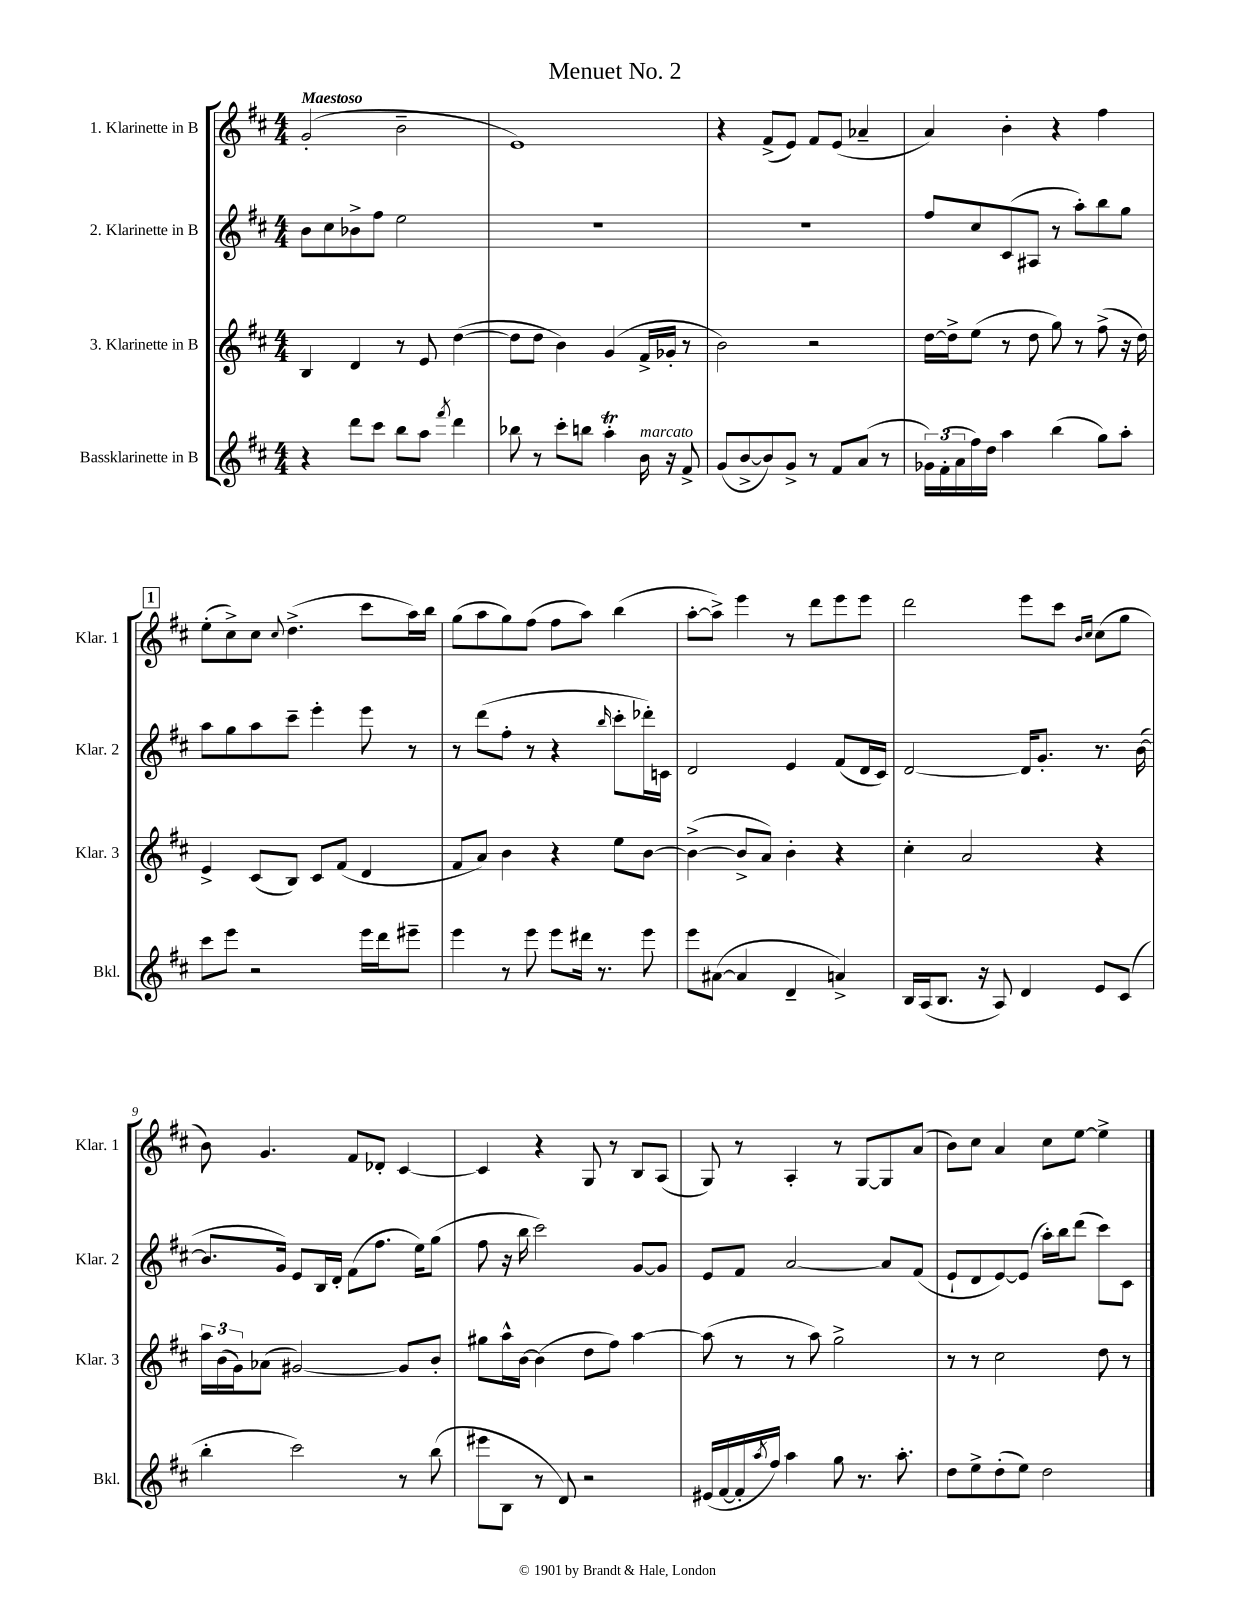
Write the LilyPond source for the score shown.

\header { title = "Menuet No. 2" }
<<
\new StaffGroup <<
\new Staff = "s0" \with { instrumentName = "1. Klarinette in B" shortInstrumentName = "Klar. 1" } {
    \clef treble \key d \major \numericTimeSignature \time 4/4 \tempo "Maestoso"
    g'2-.( b'2-- |
    e'1) |
    r4 fis'8->( e'8) fis'8 e'8( aes'4-- |
    a'4) b'4-. r4 fis''4 |
    \mark \markup { \box "1" } e''8-.( cis''8->) cis''8 \appoggiatura { cis''8 } d''4.->( cis'''8 a''16) b''16 |
    g''8( a''8 g''8) fis''8( fis''8 a''8) b''4( |
    a''8~-. a''8->) e'''4 r8 d'''8 e'''8 e'''8 |
    d'''2 e'''8 cis'''8 \grace { b'16 cis''16 } cis''8( g''8 |
    b'8) g'4. fis'8 des'8-. cis'4~ |
    cis'4 r4 g8 r8 b8 a8( |
    g8) r8 a4-. r8 g8~ g8 a'8( |
    b'8) cis''8 a'4 cis''8 e''8~ e''4-> \bar "|." |
}
\new Staff = "s1" \with { instrumentName = "2. Klarinette in B" shortInstrumentName = "Klar. 2" } {
    \clef treble \key d \major \numericTimeSignature \time 4/4
    b'8 cis''8 bes'8-> fis''8 e''2 |
    R1 |
    R1 |
    fis''8 cis''8 cis'8( ais8 r8 a''8-.) b''8 g''8 |
    \mark \markup { \box "1" } a''8 g''8 a''8 cis'''8-- e'''4-. e'''8 r8 |
    r8 d'''8( fis''8-. r8 r4 \grace { b''16 } cis'''8-. des'''16-.) c'16 |
    d'2 e'4 fis'8( d'16 cis'16) |
    d'2~ d'16 g'8.-. r8. b'16~( |
    b'8. g'16) e'8 b16 d'16-. fis'8( fis''8. e''16) g''8( |
    fis''8 r16 b''16 cis'''2) g'8~ g'8 |
    e'8 fis'8 a'2~ a'8 fis'8( |
    e'8-! d'8 e'8~) e'8( a''16-.) b''16 d'''8( cis'''8) cis'8 \bar "|." |
}
\new Staff = "s2" \with { instrumentName = "3. Klarinette in B" shortInstrumentName = "Klar. 3" } {
    \clef treble \key d \major \numericTimeSignature \time 4/4
    b4 d'4 r8 e'8 d''4~( |
    d''8 d''8 b'4) g'4( fis'16-> ges'16-. r8 |
    b'2) r2 |
    d''16~ d''16-> e''8( r8 d''8 g''8) r8 fis''8->( r16 d''16) |
    \mark \markup { \box "1" } e'4-> cis'8( b8) cis'8 fis'8( d'4 |
    fis'8 a'8) b'4 r4 e''8 b'8~ |
    b'4~->( b'8-> a'8) b'4-. r4 |
    cis''4-. a'2 r4 |
    \tuplet 3/2 { a''16 b'16( g'16) } aes'8( gis'2~) gis'8 b'8-. |
    gis''8 a''16-^ b'16~ b'4( d''8 fis''8) a''4~ |
    a''8( r8 r8 a''8) g''2-> |
    r8 r8 cis''2 d''8 r8 \bar "|." |
}
\new Staff = "s3" \with { instrumentName = "Bassklarinette in B" shortInstrumentName = "Bkl." } {
    \clef treble \key d \major \numericTimeSignature \time 4/4
    r4 d'''8 cis'''8 b''8 a''8 \acciaccatura { fis'''8 } d'''4 |
    bes''8 r8 cis'''8-. b''8 a''4-.\trill b'16^\markup { \italic "marcato" } r16 fis'8-> |
    g'8( b'8~-> b'8) g'8-> r8 fis'8 a'8( r8 |
    \tuplet 3/2 { ges'16) fis'16-.( a'16 } fis''16) d''16 a''4 b''4( g''8) a''8-. |
    \mark \markup { \box "1" } cis'''8 e'''8 r2 e'''16 d'''16 eis'''8-- |
    e'''4 r8 e'''8 e'''8 dis'''16 r8. e'''8 |
    e'''8 ais'8~( ais'4 d'4-- a'4->) |
    b16 a16( b8. r16 a8) d'4 e'8 cis'8( |
    b''4-. cis'''2) r8 b''8( |
    eis'''8 b8 r8 d'8) r2 |
    eis'16( fis'16~ fis'16-. \acciaccatura { a''8 } fis''16) a''4 g''8 r8. a''8.-. |
    d''8 e''8-> d''8-.( e''8) d''2 \bar "|." |
}
>>
>>
